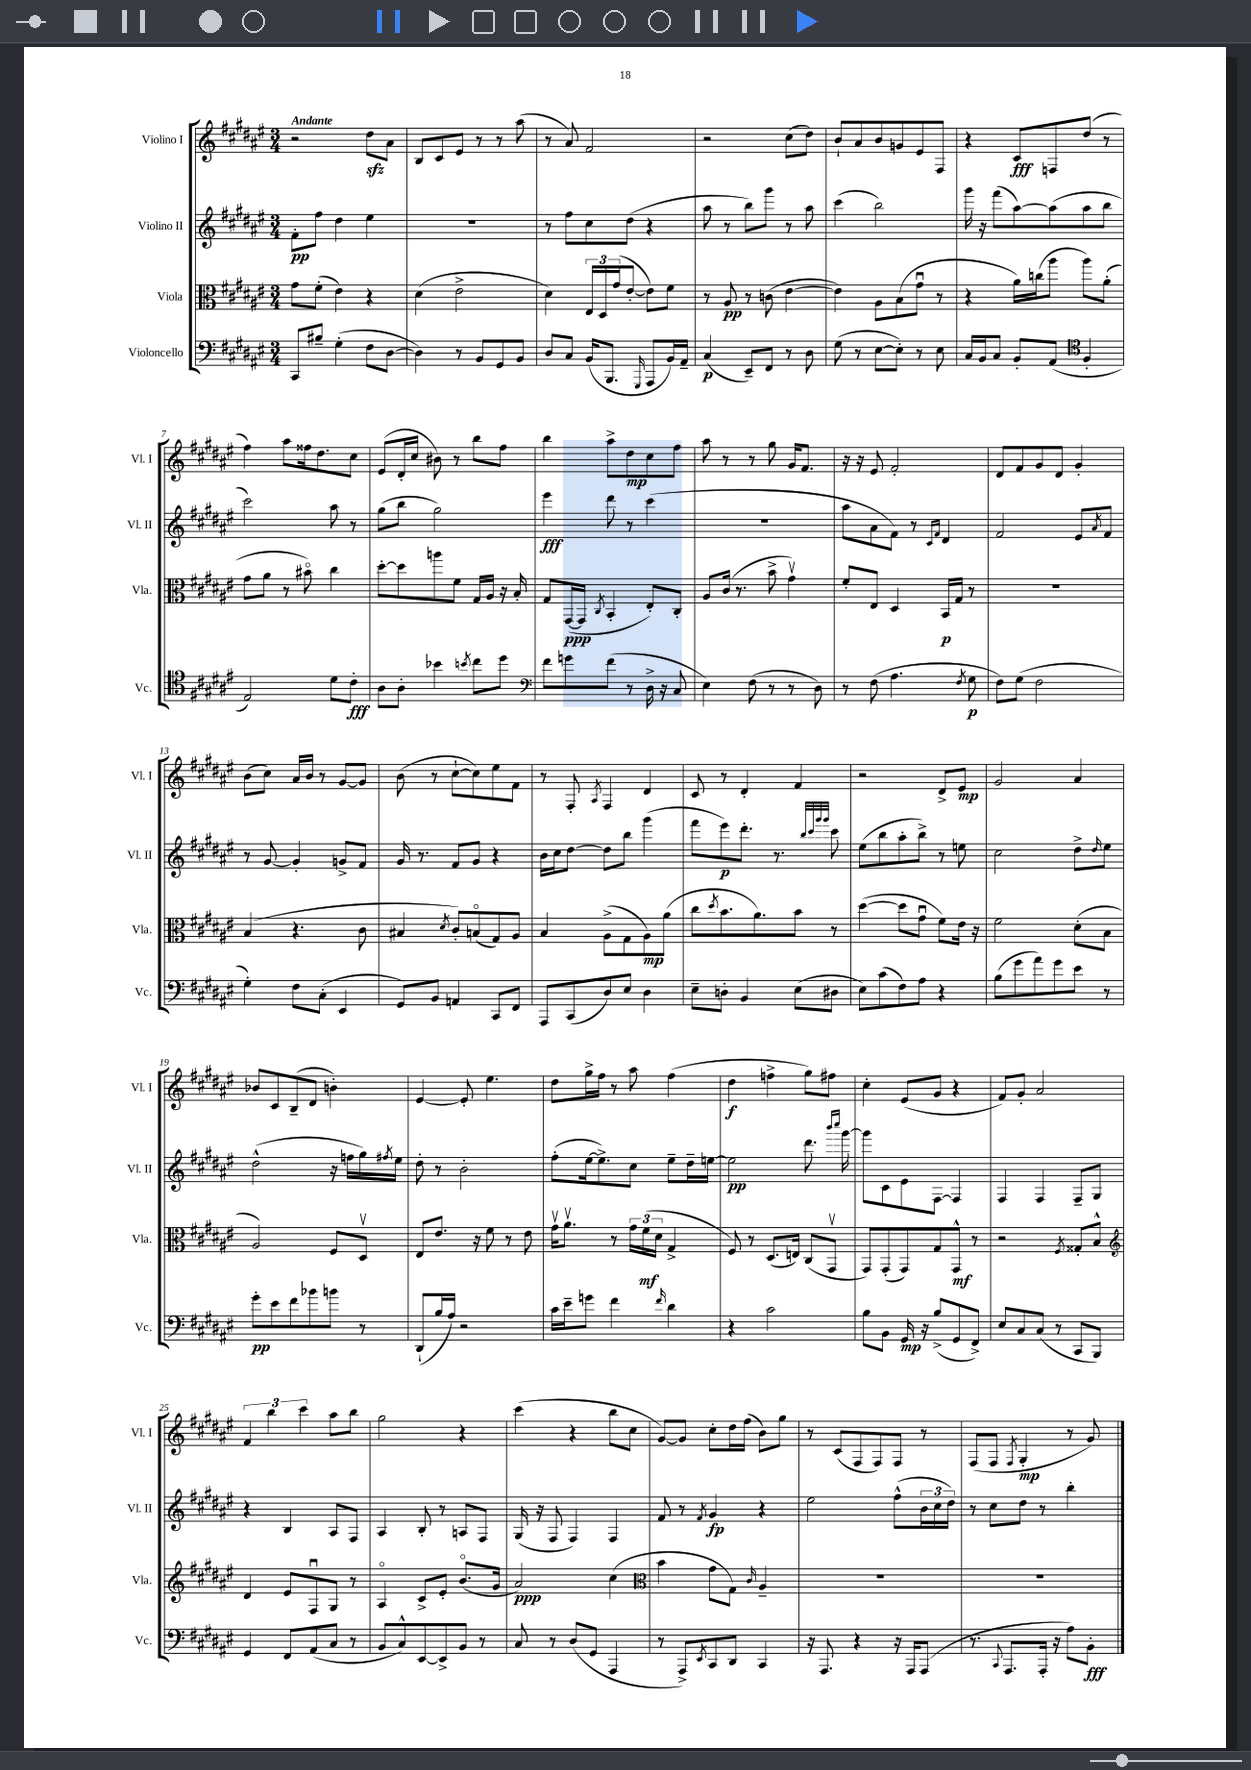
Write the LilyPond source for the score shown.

<<
\new StaffGroup <<
\new Staff = "s0" \with { instrumentName = "Violino I" shortInstrumentName = "Vl. I" } {
    \clef treble \key fis \major \numericTimeSignature \time 3/4 \tempo "Andante"
    r2 dis''8\sfz ais'8 |
    b8 cis'8 eis'8 r8 r8 ais''8( |
    r8 ais'8) fis'2 |
    r2 cis''8( dis''8) |
    b'8-! ais'8 b'8 g'8 eis'8 fis8 |
    r4 cis'8\fff f8 dis''8( r8 |
    fis''4) ais''8 fisis''16 dis''8. cis''8 |
    eis'8( dis'16-. cis''16 bis'8) r8 b''8 fis''8 |
    b''4 ais''8-> dis''8\mp cis''8 fis''8 |
    ais''8 r8 r8 gis''8 gis'16 fis'8. |
    r16 r16 eis'8 fis'2-. |
    dis'8 fis'8 gis'8 dis'8 gis'4-. |
    b'8( cis''8) ais'16 b'16 r8 gis'8~ gis'8 |
    b'8( r8 cis''8~-! cis''8) eis''8 fis'8 |
    r8 fis8-. \acciaccatura { ais8 } fis4 dis'4 |
    cis'8 r8 dis'4-. fis'4 |
    r2 dis'8-> eis'8\mp |
    gis'2 ais'4 |
    bes'8 cis'8 b8--( dis'8 b'4-.) |
    eis'4~ eis'8-. eis''4. |
    dis''8 gis''16-> fis''16 r8 ais''8 fis''4( |
    dis''4\f f''4-> gis''8) fis''8 |
    cis''4-. eis'8( gis'8 r4 |
    fis'8) gis'8-. ais'2 |
    \tuplet 3/2 { fis'4 b''4 cis'''4 } ais''8 b''8 |
    gis''2 r4 |
    cis'''4( r4 b''8 cis''8 |
    gis'8~) gis'8 cis''8-. dis''16 fis''16( b'8) gis''8 |
    r8 cis'8( fis8 fis8) fis8 r8 |
    fis8( fis8 \acciaccatura { fis8 } gis4-.\mp r8 gis'8) \bar "|." |
}
\new Staff = "s1" \with { instrumentName = "Violino II" shortInstrumentName = "Vl. II" } {
    \clef treble \key fis \major \numericTimeSignature \time 3/4
    fis'8-.\pp fis''8 dis''4 eis''4 |
    R2. |
    r8 fis''8 cis''8 dis''8( r4 |
    ais''8 r8 b''8) gis'''8 r8 ais''8 |
    cis'''4( b''2) |
    gis'''16 r16 fis'''8( ais''8~) ais''8( ais''8 b''8 |
    cis'''2) ais''8 r8 |
    gis''8( b''8 gis''2) |
    eis'''4\fff dis'''8 r8 cis'''4( |
    R2. |
    ais''8 ais'8 fis'8) r8 \grace { cis'16 fis'16 } dis'4 |
    fis'2 eis'8 \acciaccatura { ais'8 } fis'8 |
    r8 gis'8~ gis'4-. g'8-> fis'8 |
    gis'16 r8. fis'8 gis'8 r4 |
    b'16 cis''16 dis''8~ dis''8 b''8 gis'''4( |
    fis'''8 eis'''8\p) dis'''8.-. r8. \grace { b''32 cis'''32 gis'''32 gis'''32 } cis'''8 |
    eis''8( b''8 ais''8-. b''8->) r8 e''8 |
    cis''2 dis''8-> \grace { dis''16 } eis''8 |
    dis''2-^( r16 f''16 gis''16) \acciaccatura { fis''8 } eis''16 |
    dis''8-. r8 b'2-. |
    fis''8-.( eis''16~ eis''8.->) cis''8 eis''8-- dis''16-- e''16~ |
    e''2\pp dis'''8. \grace { b'''16 cis''''16 } gis'''16~ |
    gis'''8 cis'8 eis'8 fis8~ fis4 |
    fis4 fis4 fis8-- gis8 |
    r4 b4 ais8 fis8 |
    ais4 b8-. r8 a8 fis8 |
    gis16( r16 fis8 fis4) fis4 |
    fis'8 r8 \acciaccatura { fis'8 } gis'4\fp r4 |
    eis''2 fis''8-^( \tuplet 3/2 { b'16 cis''16 dis''16) } |
    r8 cis''8 dis''8 r8 b''4-. \bar "|." |
}
\new Staff = "s2" \with { instrumentName = "Viola" shortInstrumentName = "Vla." } {
    \clef alto \key fis \major \numericTimeSignature \time 3/4
    gis'8 fis'8-.( eis'4) r4 |
    dis'4( eis'2-> |
    dis'4) \tuplet 3/2 { eis16 dis16 gis'16( } eis'8~-. eis'8) fis'8 |
    r8 ais8\pp r8 c'8( eis'4~ |
    eis'4) ais8 b8( gis'8\downbow r8 |
    r4 ais'16) c''16( ais''8 ais''8) ais'8-.( |
    gis'8 ais'8 r8 bis'8\flageolet) cis''4 |
    dis''8~-. dis''8 a''8 fis'8 gis16 ais16 r16 b16-. |
    gis8 gis,16~\ppp( gis,16 \acciaccatura { cis8 } b,4-. eis8-.) cis8-. |
    ais8 cis'16( r8. b'8-> gis'4\upbow) |
    fis'8-. eis8 dis4 b,16\p gis16 r8 |
    R2. |
    b4( r4. cis'8 |
    bis4 \acciaccatura { dis'8 } cis'8-.) b8\flageolet( gis8) ais8 |
    b4 ais8->( gis8 ais8\mp) ais'8( |
    cis''8 \acciaccatura { dis''8 } b'8. ais'8.) b'8 r8 |
    dis''4~( dis''8 gis'8\downbow fis'8) eis'16 r16 |
    fis'2 dis'8-.( b8 |
    ais2) fis8 dis8\upbow |
    eis8 eis'8. r16 fis'8 r8 eis'8 |
    gis'16\upbow ais'8.\upbow r8 \tuplet 3/2 { gis'16 fis'16\mf( dis'16 } gis4-> |
    fis8) r8 dis8.( e16) cis8( gis,8\upbow |
    gis,8) gis,8-.( gis,8) gis8 gis,8-^\mf r8 |
    r2 \acciaccatura { fis8 } gisis8-. b8-^ |
    \clef treble dis'4 eis'8 fis8\downbow gis8 r8 |
    ais4\flageolet cis'8-> eis'8-. b'8.\flageolet( gis'16 |
    ais'2\ppp) cis''4( |
    \clef alto b'4 gis'8 gis8) \grace { cis'16 } ais4-- |
    R2. |
    R2. \bar "|." |
}
\new Staff = "s3" \with { instrumentName = "Violoncello" shortInstrumentName = "Vc." } {
    \clef bass \key fis \major \numericTimeSignature \time 3/4
    cis,8 bis8-- gis4-.( fis8 dis8~ |
    dis4) r8 b,8 gis,8 b,8 |
    dis8 cis8 b,16( b,,8. \grace { gis,,16 } ais,,8 b,16) ais,16-- |
    cis4\p( eis,8--) fis,8 r8 dis8 |
    gis8( r8 eis8~ eis8-.) r8 eis8 |
    cis16 b,16 cis8 b,8-. ais,8( \clef tenor fis4-. |
    eis2) dis'8 cis'8-.\fff |
    ais8 ais8-. bes'4 \acciaccatura { b'8 } cis''8 dis''8 |
    \clef bass fis'8 g'8 fis'8( r8 dis16-> r16 cis8 |
    eis4) fis8( r8 r8 dis8) |
    r8 fis8( ais4. \acciaccatura { fis8 } gis8\p |
    fis8) gis8( fis2 |
    gis4-.) fis8 cis8-.( eis,4 |
    gis,8) b,8 a,4 cis,8 fis,8 |
    ais,,8 cis,8( dis8) eis8 dis4 |
    eis8-- d8-. b,4 eis8( dis8 |
    eis8) cis'8( fis8) ais8 r4 |
    b8( gis'8 ais'8) gis'8 eis'8 r8 |
    gis'8-.\pp eis'8 fis'8 bes'8 b'8 r8 |
    dis,8-!( b16 ais16) r2 |
    cis'16 eis'16-- g'8 fis'4 \grace { fis'16 } dis'4 |
    r4 cis'2 |
    b8 b,8 gis,16\mp r16 b8->( gis,8 fis,8->) |
    eis8 cis8 cis8( r8 cis,8 b,,8) |
    gis,4 fis,8 ais,8( cis8 r8 |
    b,8 cis8-^) eis,8~ eis,8-> b,8 r8 |
    cis8 r8 dis8( gis,8 ais,,4 |
    r8 ais,,8->) \acciaccatura { eis,8 } cis,8 dis,8 cis,4 |
    r16 ais,,8. r4 r16 ais,,16 ais,,8( |
    r8. \appoggiatura { cis,8 } ais,,8. ais,,16-. r16 ais8) b,8-.\fff \bar "|." |
}
>>
>>
